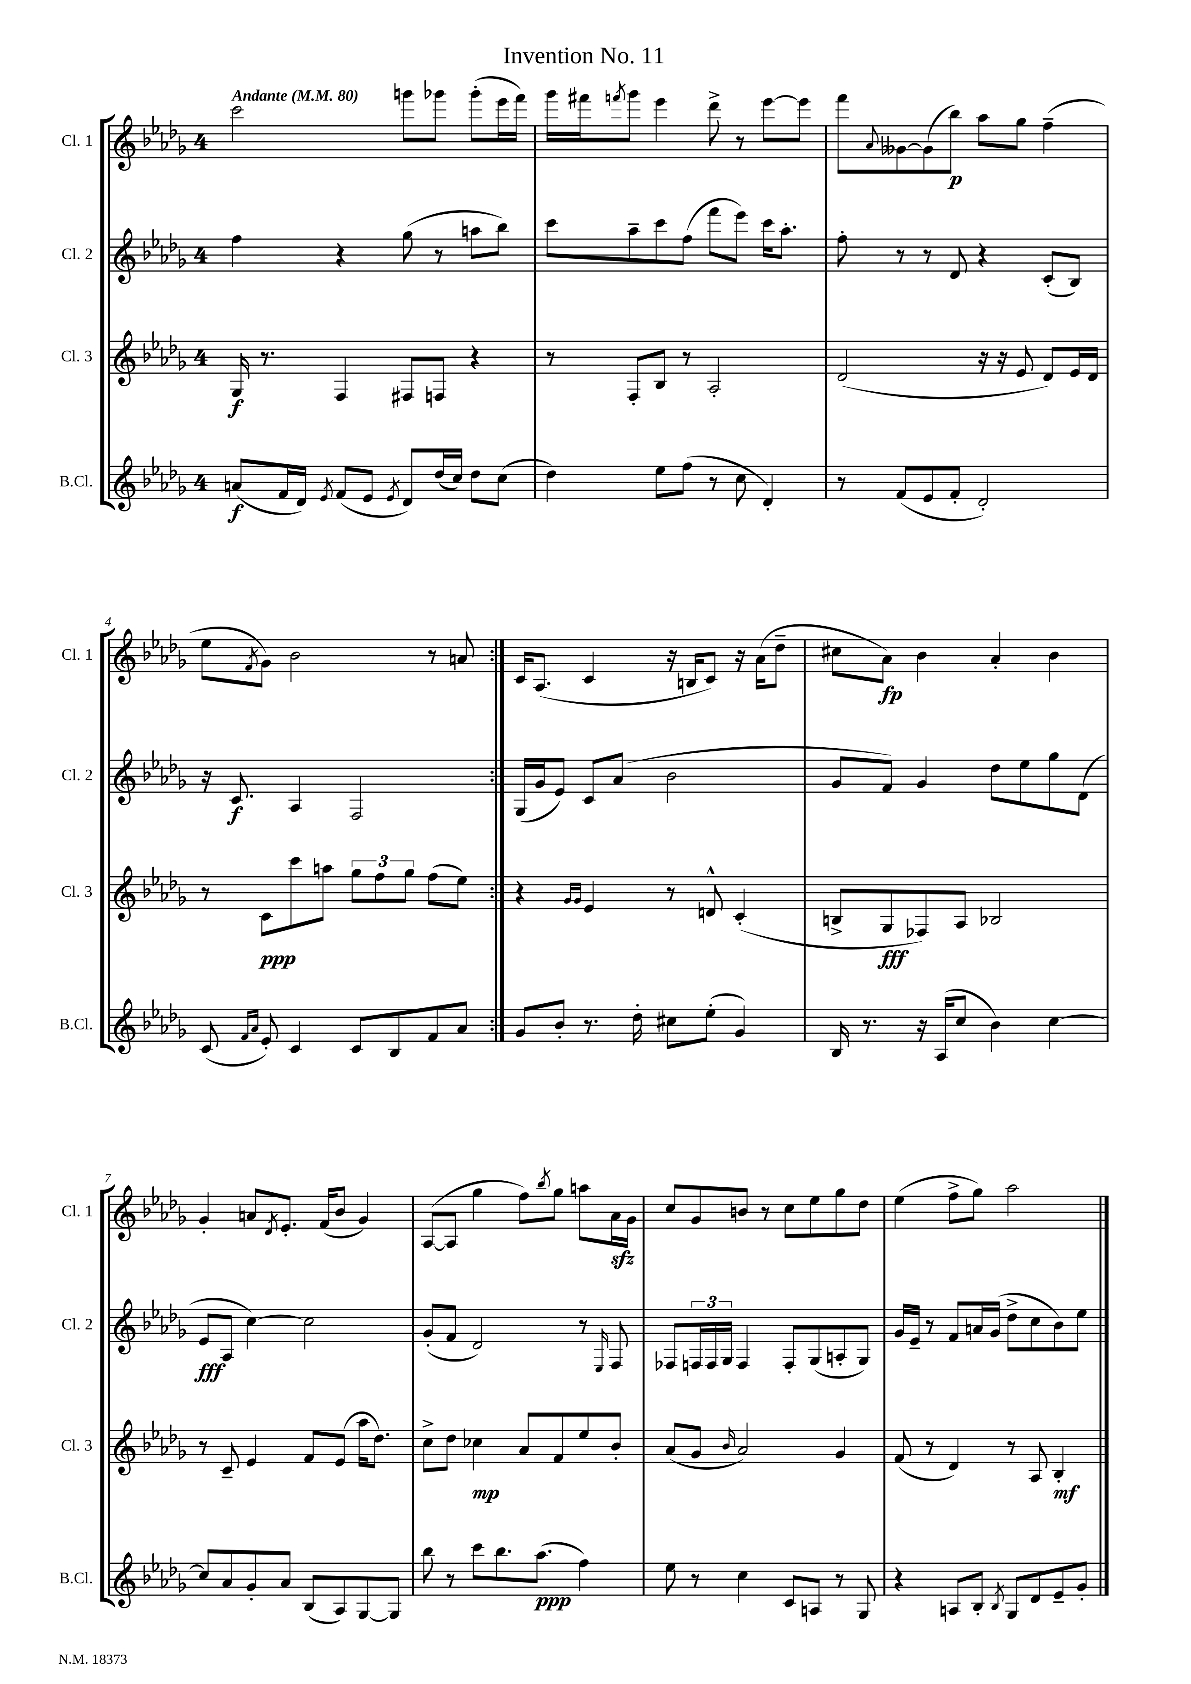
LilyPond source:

\header { title = "Invention No. 11" }
<<
\new StaffGroup <<
\new Staff = "s0" \with { instrumentName = "Cl. 1" shortInstrumentName = "Cl. 1" } {
    \clef treble \key des \major \once \override Staff.TimeSignature.style = #'single-digit \time 4/4 \tempo "Andante" 4 = 80
    \repeat volta 2 { c'''2 g'''8 ges'''8 ges'''8-.( ees'''16 f'''16) |
    ges'''16 fis'''16 \acciaccatura { f'''8 } ges'''8 ees'''4 des'''8-> r8 ees'''8~ ees'''8 |
    f'''8 \appoggiatura { aes'8 } geses'8~ geses'8( bes''8\p) aes''8 ges''8 f''4--( |
    ees''8 \acciaccatura { f'8 } ges'8) bes'2 r8 a'8 | }
    c'16 aes8.( c'4 r16 b16 c'8) r16 aes'16( des''8-- |
    cis''8 aes'8\fp) bes'4 aes'4-. bes'4 |
    ges'4-. a'8 \acciaccatura { des'8 } ees'8.-. f'16( bes'8 ges'4) |
    aes8~( aes8 ges''4 f''8) \acciaccatura { bes''8 } ges''8 a''8 aes'16\sfz ges'16 |
    c''8 ges'8 b'8 r8 c''8 ees''8 ges''8 des''8 |
    ees''4( f''8-> ges''8) aes''2 \bar "|." |
}
\new Staff = "s1" \with { instrumentName = "Cl. 2" shortInstrumentName = "Cl. 2" } {
    \clef treble \key des \major \once \override Staff.TimeSignature.style = #'single-digit \time 4/4
    \repeat volta 2 { f''4 r4 ges''8( r8 a''8 bes''8) |
    c'''8 aes''8-- c'''8 f''8( f'''8 ees'''8) c'''16 aes''8.-. |
    f''8-. r8 r8 des'8 r4 c'8-.( bes8) |
    r16 c'8.\f aes4 f2 | }
    ges16( ges'16 ees'8) c'8 aes'8( bes'2 |
    ges'8 f'8) ges'4 des''8 ees''8 ges''8 des'8( |
    ees'8\fff aes8 c''4~) c''2 |
    ges'8-.( f'8 des'2) r8 \grace { ees16 } f8 |
    fes8 \tuplet 3/2 { f16 f16 ges16 } f4 f8-. ges8( a8-. ges8) |
    ges'16 ees'16-- r8 f'8 a'16 ges'16( des''8-> c''8 bes'8) ees''8 \bar "|." |
}
\new Staff = "s2" \with { instrumentName = "Cl. 3" shortInstrumentName = "Cl. 3" } {
    \clef treble \key des \major \once \override Staff.TimeSignature.style = #'single-digit \time 4/4
    \repeat volta 2 { ges16\f r8. f4 fis8 f8 r4 |
    r8 f8-. bes8 r8 aes2-. |
    des'2( r16 r16 ees'8 des'8) ees'16 des'16 |
    r8 c'8\ppp c'''8 a''8 \tuplet 3/2 { ges''8 f''8 ges''8 } f''8( ees''8) | }
    r4 \grace { ges'16 ges'16 } ees'4 r8 d'8-^ c'4-.( |
    b8-> ges8\fff fes8) aes8 bes2 |
    r8 c'8-- ees'4 f'8 ees'8( aes''16 des''8.) |
    c''8-> des''8 ces''4\mp aes'8 f'8 ees''8 bes'8-. |
    aes'8( ges'8 \grace { bes'16 } aes'2) ges'4 |
    f'8( r8 des'4) r8 aes8 bes4-.\mf \bar "|." |
}
\new Staff = "s3" \with { instrumentName = "B.Cl." shortInstrumentName = "B.Cl." } {
    \clef treble \key des \major \once \override Staff.TimeSignature.style = #'single-digit \time 4/4
    \repeat volta 2 { a'8\f( f'16 des'16) \acciaccatura { ees'8 } f'8( ees'8 \acciaccatura { ees'8 } des'8) des''16( c''16) des''8 c''8( |
    des''4) ees''8 f''8( r8 c''8 des'4-.) |
    r8 f'8( ees'8 f'8-. des'2-.) |
    c'8( \grace { f'16 aes'16 } ees'8-.) c'4 c'8 bes8 f'8 aes'8 | }
    ges'8 bes'8-. r8. des''16-. cis''8 ees''8-.( ges'4) |
    bes16 r8. r16 aes16( c''8 bes'4) c''4~ |
    c''8 aes'8 ges'8-. aes'8 bes8( aes8) ges8~ ges8 |
    bes''8 r8 c'''8 bes''8. aes''8.\ppp( f''4) |
    ees''8 r8 c''4 c'8 a8 r8 ges8 |
    r4 a8 bes8-. \acciaccatura { bes8 } ges8 des'8 ees'8-- ges'8-. \bar "|." |
}
>>
>>
